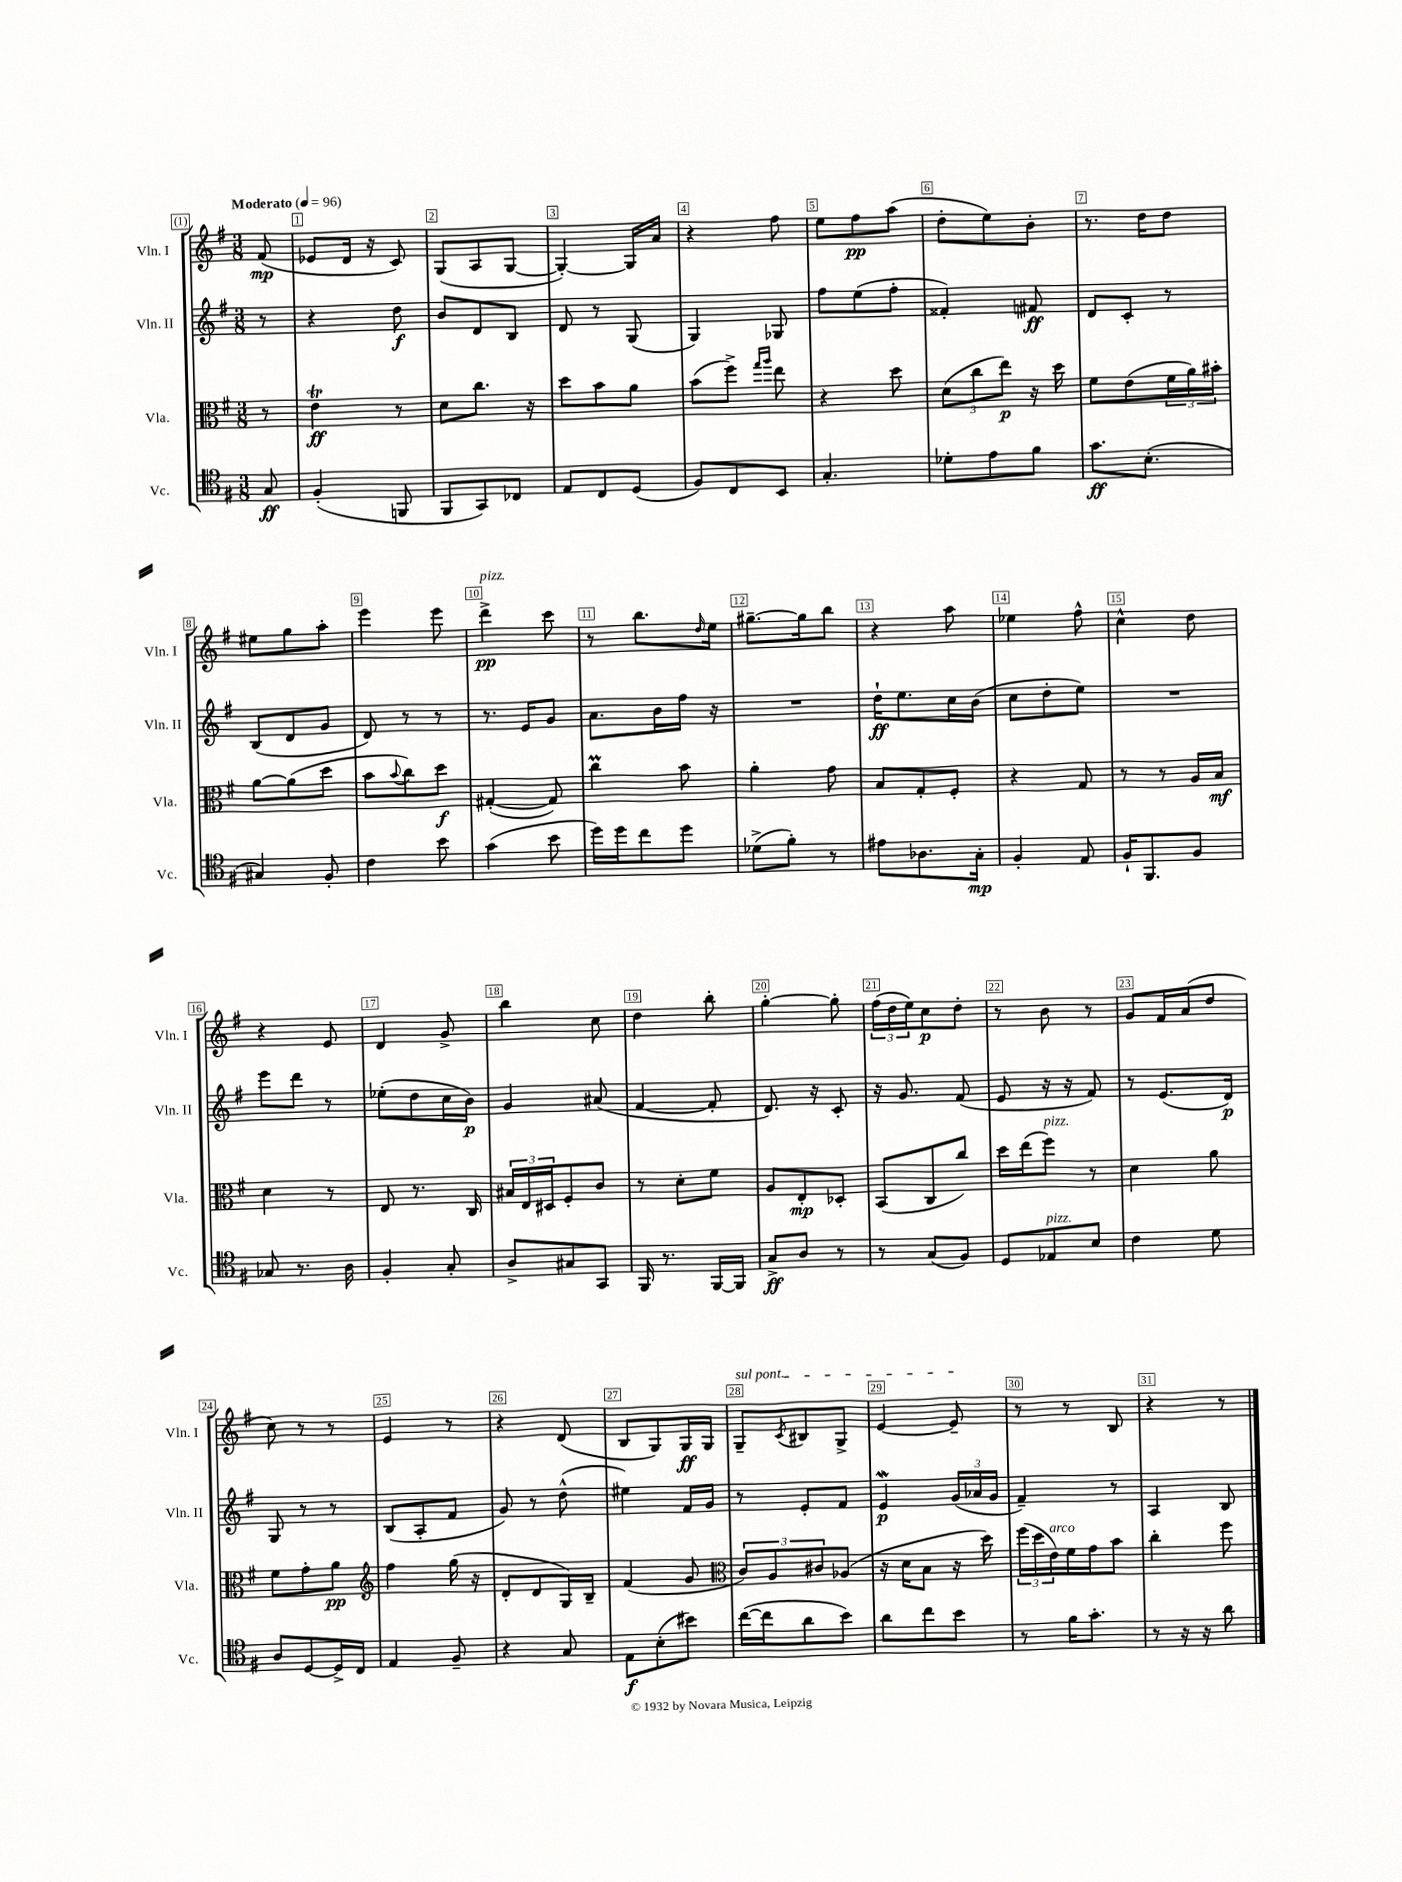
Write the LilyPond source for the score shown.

<<
\new StaffGroup <<
\new Staff = "s0" \with { instrumentName = "Vln. I" shortInstrumentName = "Vln. I" } {
    \clef treble \key g \major \numericTimeSignature \time 3/8 \partial 8 \tempo "Moderato" 4 = 96
    fis'8\mp( |
    ees'8 d'16 r16 c'8) |
    g8( a8 g8~ |
    g4~-.) g16 a'16 |
    r4 fis''8 |
    e''8 fis''8\pp a''8( |
    d''8-. e''8) b'8-. |
    r8. d''16 d''8 |
    eis''8 g''8 a''8-. |
    e'''4 e'''8 |
    d'''4->\pp^\markup { \italic "pizz." } c'''8 |
    r8 b''8. \grace { d''16 } e''16 |
    gis''8.~-- gis''16 b''8 |
    r4 a''8 |
    ees''4 fis''8-^ |
    c''4-^ d''8 |
    r4 e'8 |
    d'4 g'8-> |
    b''4 c''8 |
    d''4 b''8-. |
    g''4~-. g''8-. |
    \tuplet 3/2 { fis''16( d''16 e''16) } c''8\p d''8-. |
    r8 b'8 r8 |
    g'8 fis'16 a'16( d''8 |
    c''8) r8 r8 |
    e'4 r8 |
    r4 d'8( |
    b8 g8) g16\ff g16 |
    \once \override TextSpanner.bound-details.left.text = \markup { \italic "sul pont." } g8--\startTextSpan \acciaccatura { c'8 } bis8 g8-> |
    e'4~ e'8--\stopTextSpan |
    r8 r8 b8 |
    r4 r8 \bar "|." |
}
\new Staff = "s1" \with { instrumentName = "Vln. II" shortInstrumentName = "Vln. II" } {
    \clef treble \key g \major \numericTimeSignature \time 3/8 \partial 8
    r8 |
    r4 d''8\f |
    b'8 d'8 b8 |
    d'8 r8 g8( |
    g4) ges8 |
    fis''8 e''8( fis''8-. |
    fisis'4-.) fis'8\ff |
    d'8 c'8-. r8 |
    b8( d'8 g'8 |
    d'8) r8 r8 |
    r8. e'16 g'8 |
    a'8. b'16 fis''16 r16 |
    R4. |
    d''16-!\ff e''8. c''16 b'16( |
    c''8 d''8-. e''8) |
    R4. |
    e'''8 d'''8 r8 |
    ees''8-.( d''8 c''16 b'16\p) |
    g'4 ais'8( |
    fis'4~ fis'8-. |
    d'8.) r16 c'8-. |
    r16 g'8. fis'8( |
    e'8 r16 r16 fis'8) |
    r8 e'8.( d'16\p) |
    g8 r8 r8 |
    b8( a8-. fis'8 |
    g'8) r8 d''8-^( |
    eis''4) fis'16 g'16 |
    r8 e'8-. fis'8 |
    e'4\mordent\p \tuplet 3/2 { g'16( aes'16 g'16 } |
    fis'4--) r8 |
    a4 b8 \bar "|." |
}
\new Staff = "s2" \with { instrumentName = "Vla." shortInstrumentName = "Vla." } {
    \clef alto \key g \major \numericTimeSignature \time 3/8 \partial 8
    r8 |
    e'4\trill\ff r8 |
    d'8 c''8. r16 |
    d''8 b'8 a'8 |
    b'8( fis''8->) \grace { g''16 a''16 } e''8 |
    r4 d''8 |
    \tuplet 3/2 { d'8( c''8 e''8\p) } r16 d''16 |
    fis'8 e'8( \tuplet 3/2 { fis'16 a'16) bis'16-. } |
    a'8~ a'8( d''8 |
    b'8 \appoggiatura { b'8 } c''8) d''8\f |
    gis4~-.( gis8) |
    c''4\prall b'8 |
    a'4-. g'8 |
    b8 g8-. fis8-. |
    r4 g8 |
    r8 r8 a16 b16\mf |
    d'4 r8 |
    e8 r8. c16 |
    \tuplet 3/2 { bis16 e16 dis16 } fis8-. c'8 |
    r8 d'8-. fis'8 |
    a8 e8-.\mp des8-. |
    b,8( c8 c''8) |
    d''16 e''16( fis''8^\markup { \italic "pizz." }) r8 |
    d'4 a'8 |
    fis'8 g'8-. a'8\pp |
    \clef treble fis''4 g''16( r16 |
    d'8-. d'8 g16) b16-- |
    fis'4( g'8 |
    \clef alto \tuplet 3/2 { c'8) a8 cis'8 } aes8( |
    r16 d'16 b8 r16 d''16) |
    \tuplet 3/2 { fis''16( d''16 e'16^\markup { \italic "arco" }) } fis'16 g'16 b'8 |
    c''4-. fis''8 \bar "|." |
}
\new Staff = "s3" \with { instrumentName = "Vc." shortInstrumentName = "Vc." } {
    \clef tenor \key g \major \numericTimeSignature \time 3/8 \partial 8
    g8\ff |
    fis4-.( f,8 |
    fis,8 g,8) ces8 |
    e8 c8 d8( |
    fis8) c8 b,8 |
    g4.-. |
    des'8-. e'8 fis'8 |
    g'8.\ff b8.-.( |
    gis4) fis8-. |
    c'4 b'8 |
    g'4( b'8 |
    d''16) d''16 c''8 d''8 |
    des'8->( fis'8-.) r8 |
    eis'8 aes8. g16-.\mp |
    fis4-. e8 |
    fis16-! fis,8. fis8 |
    ges8 r8. a16 |
    fis4-. g8-. |
    a8-> gis8 g,8 |
    fis,16 r8. fis,16~ fis,16 |
    g8->\ff a8 r8 |
    r8 g8( fis8) |
    d8 ees8^\markup { \italic "pizz." } b8 |
    c'4 d'8 |
    a8 d8~ d16-> c16 |
    e4 fis8-- |
    r4 g8 |
    e8\f b8-.( bis'8) |
    c''16~( c''16 a'8 b'8) |
    a'8 c''8 b'8 |
    r8 fis'16 g'8.-. |
    r8 r16 r16 a'8 \bar "|." |
}
>>
>>
\layout { \context { \Score \override BarNumber.break-visibility = ##(#f #t #t) barNumberVisibility = #all-bar-numbers-visible \override BarNumber.stencil = #(make-stencil-boxer 0.1 0.3 ly:text-interface::print) } }
